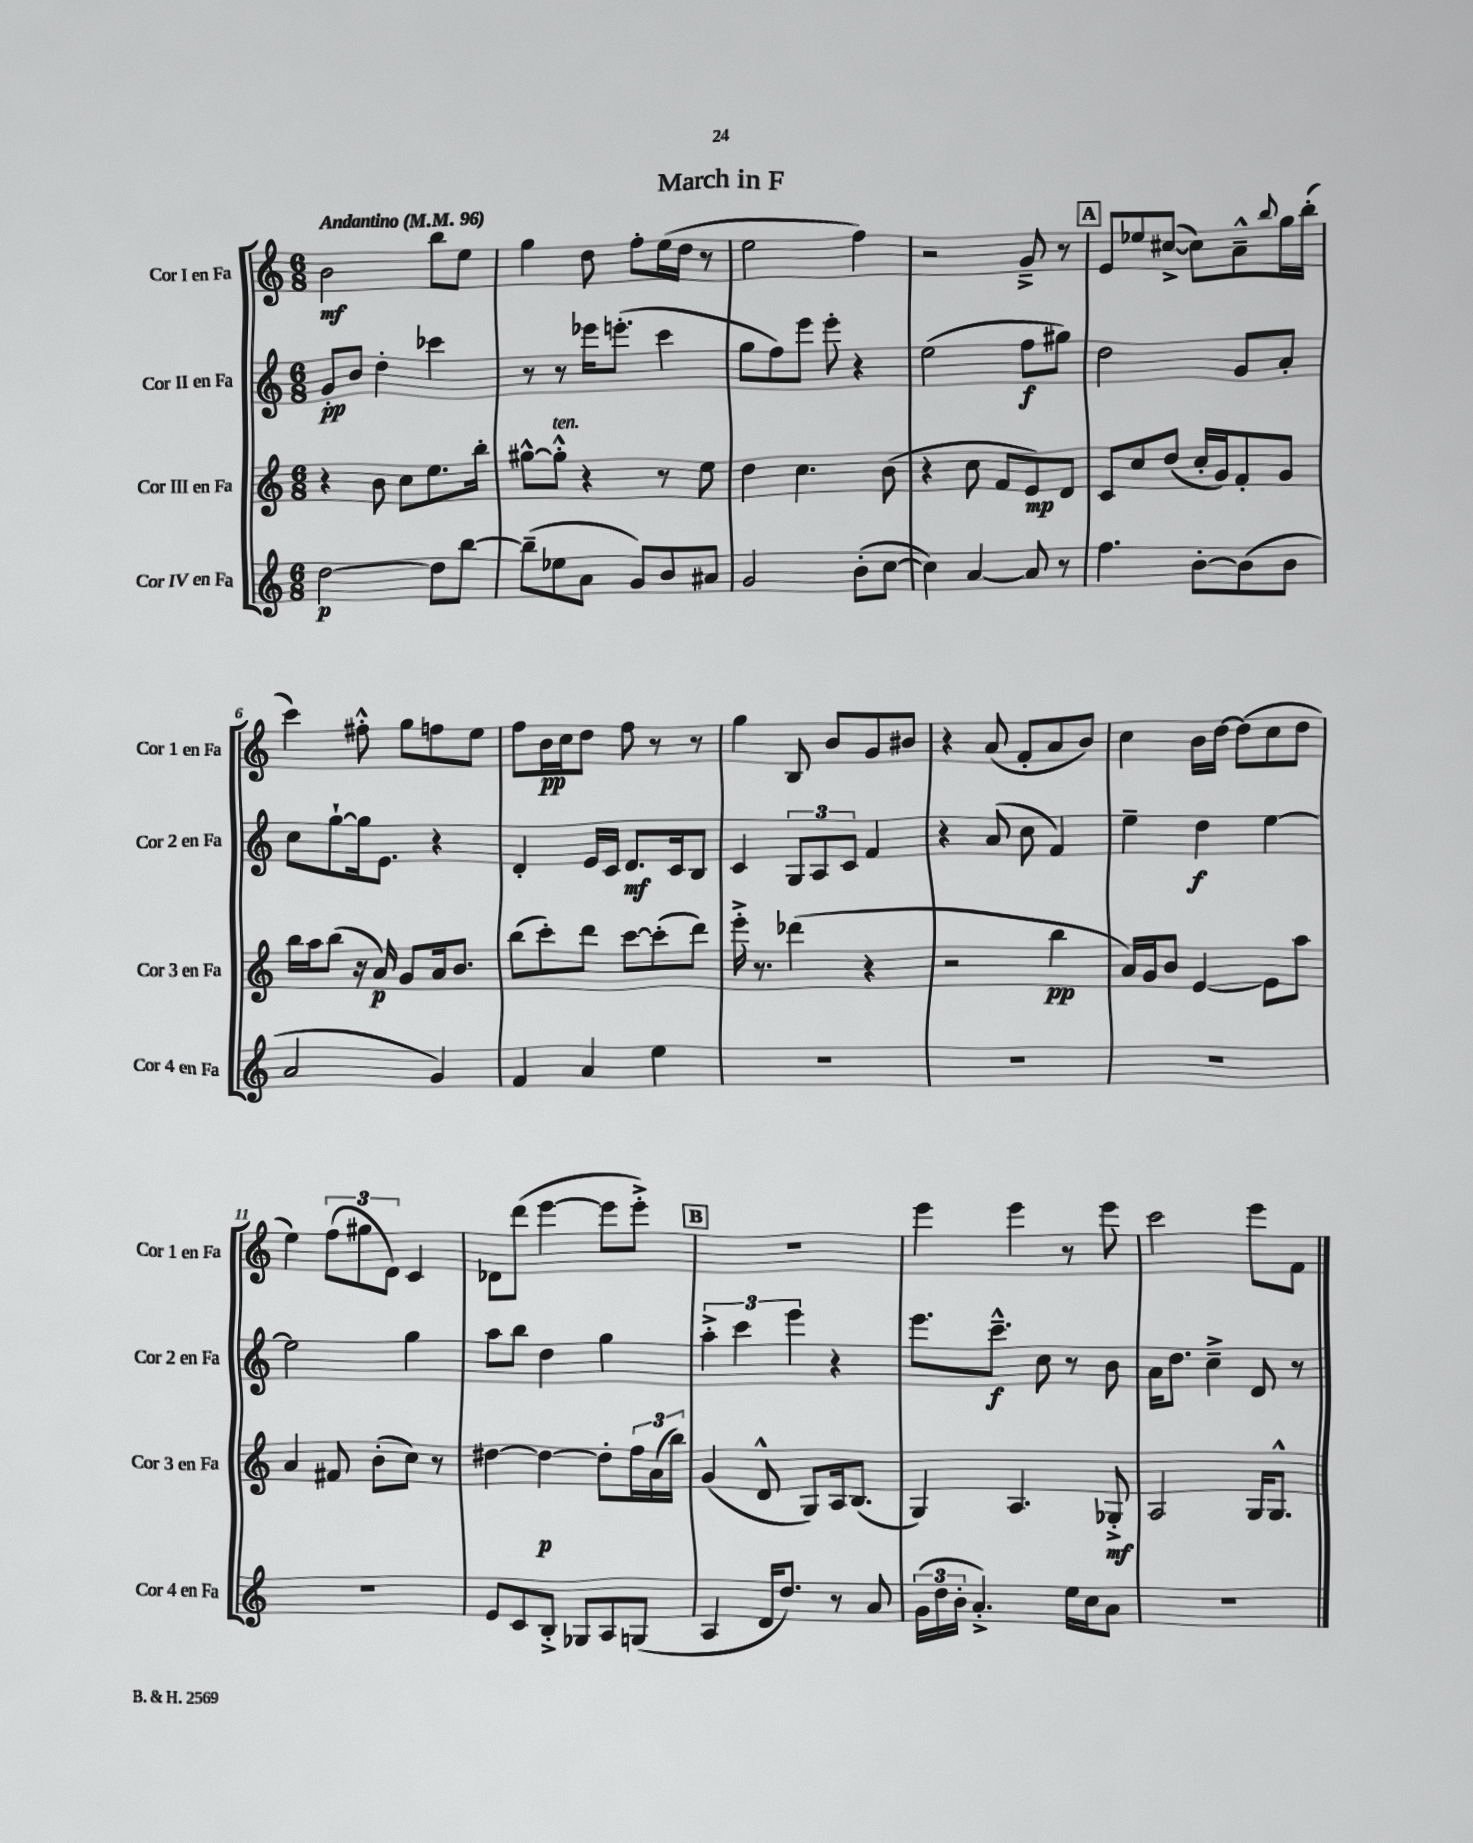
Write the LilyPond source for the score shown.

\header { title = "March in F" }
<<
\new StaffGroup <<
\new Staff = "s0" \with { instrumentName = "Cor I en Fa" shortInstrumentName = "Cor 1 en Fa" } {
    \clef treble \key c \major \numericTimeSignature \time 6/8 \tempo "Andantino" 4 = 96
    b'2\mf b''8 e''8 |
    g''4 d''8 f''8-. e''16( d''16 r8 |
    e''2 f''4) |
    r2 g'8---> r8 |
    \mark \markup { \box "A" } e'8 ees''8 cis''8~->( cis''8) a'8---^ \appoggiatura { b''8 } g''16 b''16-.( |
    c'''4) fis''8-.-^ g''8 f''8 e''8 |
    f''8 b'16\pp c''16 d''8 f''8 r8 r8 |
    g''4 b8 b'8 g'8 bis'8 |
    r4 a'8( f'8-. a'8 b'8) |
    c''4 b'16 d''16~ d''8( c''8 d''8 |
    e''4) \tuplet 3/2 { f''8( gis''8 d'8) } c'4 |
    des'8 d'''8( e'''4~ e'''8 e'''8-.->) |
    \mark \markup { \box "B" } R2. |
    e'''4 e'''4 r8 e'''8 |
    c'''2 e'''8 f'8 \bar "|." |
}
\new Staff = "s1" \with { instrumentName = "Cor II en Fa" shortInstrumentName = "Cor 2 en Fa" } {
    \clef treble \key c \major \numericTimeSignature \time 6/8
    g'8-.\pp b'8 d''4-. ces'''4 |
    r8 r8 ees'''16 e'''8.-.( c'''4 |
    g''8 f''8) e'''8 e'''8-. r4 |
    e''2( f''8\f gis''8) |
    \mark \markup { \box "A" } d''2 g'8 a'8-. |
    c''8 g''8~-! g''16 e'8. r4 |
    d'4-. e'16 c'16 d'8.\mf c'16 b8 |
    c'4 \tuplet 3/2 { g8 a8 c'8 } f'4 |
    r4 a'8( c''8 f'4) |
    e''4-- d''4\f e''4~ |
    e''2 g''4 |
    a''8 b''8 d''4 g''4 |
    \mark \markup { \box "B" } \tuplet 3/2 { a''4-.-> c'''4 e'''4 } r4 |
    e'''8. c'''8.---^\f c''8 r8 b'8 |
    a'16 d''8. c''4---> d'8 r8 \bar "|." |
}
\new Staff = "s2" \with { instrumentName = "Cor III en Fa" shortInstrumentName = "Cor 3 en Fa" } {
    \clef treble \key c \major \numericTimeSignature \time 6/8
    r4 b'8 c''8 e''8. b''16-. |
    gis''8~-^ gis''8-.-^^\markup { \italic "ten." } r4 r8 e''8 |
    d''4 c''4. b'8( |
    r4 c''8 f'8 e'8\mp) d'8 |
    \mark \markup { \box "A" } c'8 c''8 d''8( c''16-. g'16) f'8-. g'8 |
    b''16 a''16 b''8( r16 a'16\p) g'8 a'16 b'8. |
    b''8( c'''8-.) d'''8 c'''8~ c'''8-.( d'''8) |
    e'''16-.-> r8. des'''4( r4 |
    r2 b''4\pp |
    a'16) g'16 b'8 e'4~ e'8 a''8 |
    a'4 fis'8 b'8-.( c''8) r8 |
    dis''4~ dis''4~\p dis''8-. \tuplet 3/2 { f''16 a'16( b''16) } |
    \mark \markup { \box "B" } g'4( d'8-^ g8) a16 b8.( |
    g4) a4. ges8-.->\mf |
    a2 g16 g8.-^ \bar "|." |
}
\new Staff = "s3" \with { instrumentName = "Cor IV en Fa" shortInstrumentName = "Cor 4 en Fa" } {
    \clef treble \key c \major \numericTimeSignature \time 6/8
    d''2~\p d''8 b''8~ |
    b''8--( ees''8 a'8 g'8) b'8 ais'8 |
    g'2 b'8-.( c''8~ |
    c''4) a'4~ a'8 r8 |
    \mark \markup { \box "A" } f''4. b'8~-. b'8( b'8 |
    a'2 g'4) |
    f'4 a'4 e''4 |
    R2. |
    R2. |
    R2. |
    R2. |
    e'8 c'8 b8-.-> ges8 a8 g8( |
    \mark \markup { \box "B" } a4 d'16 d''8.) r8 a'8 |
    \tuplet 3/2 { g'16( d''16 b'16-. } a'4.-.->) e''16 c''16 a'8 |
    R2. \bar "|." |
}
>>
>>
